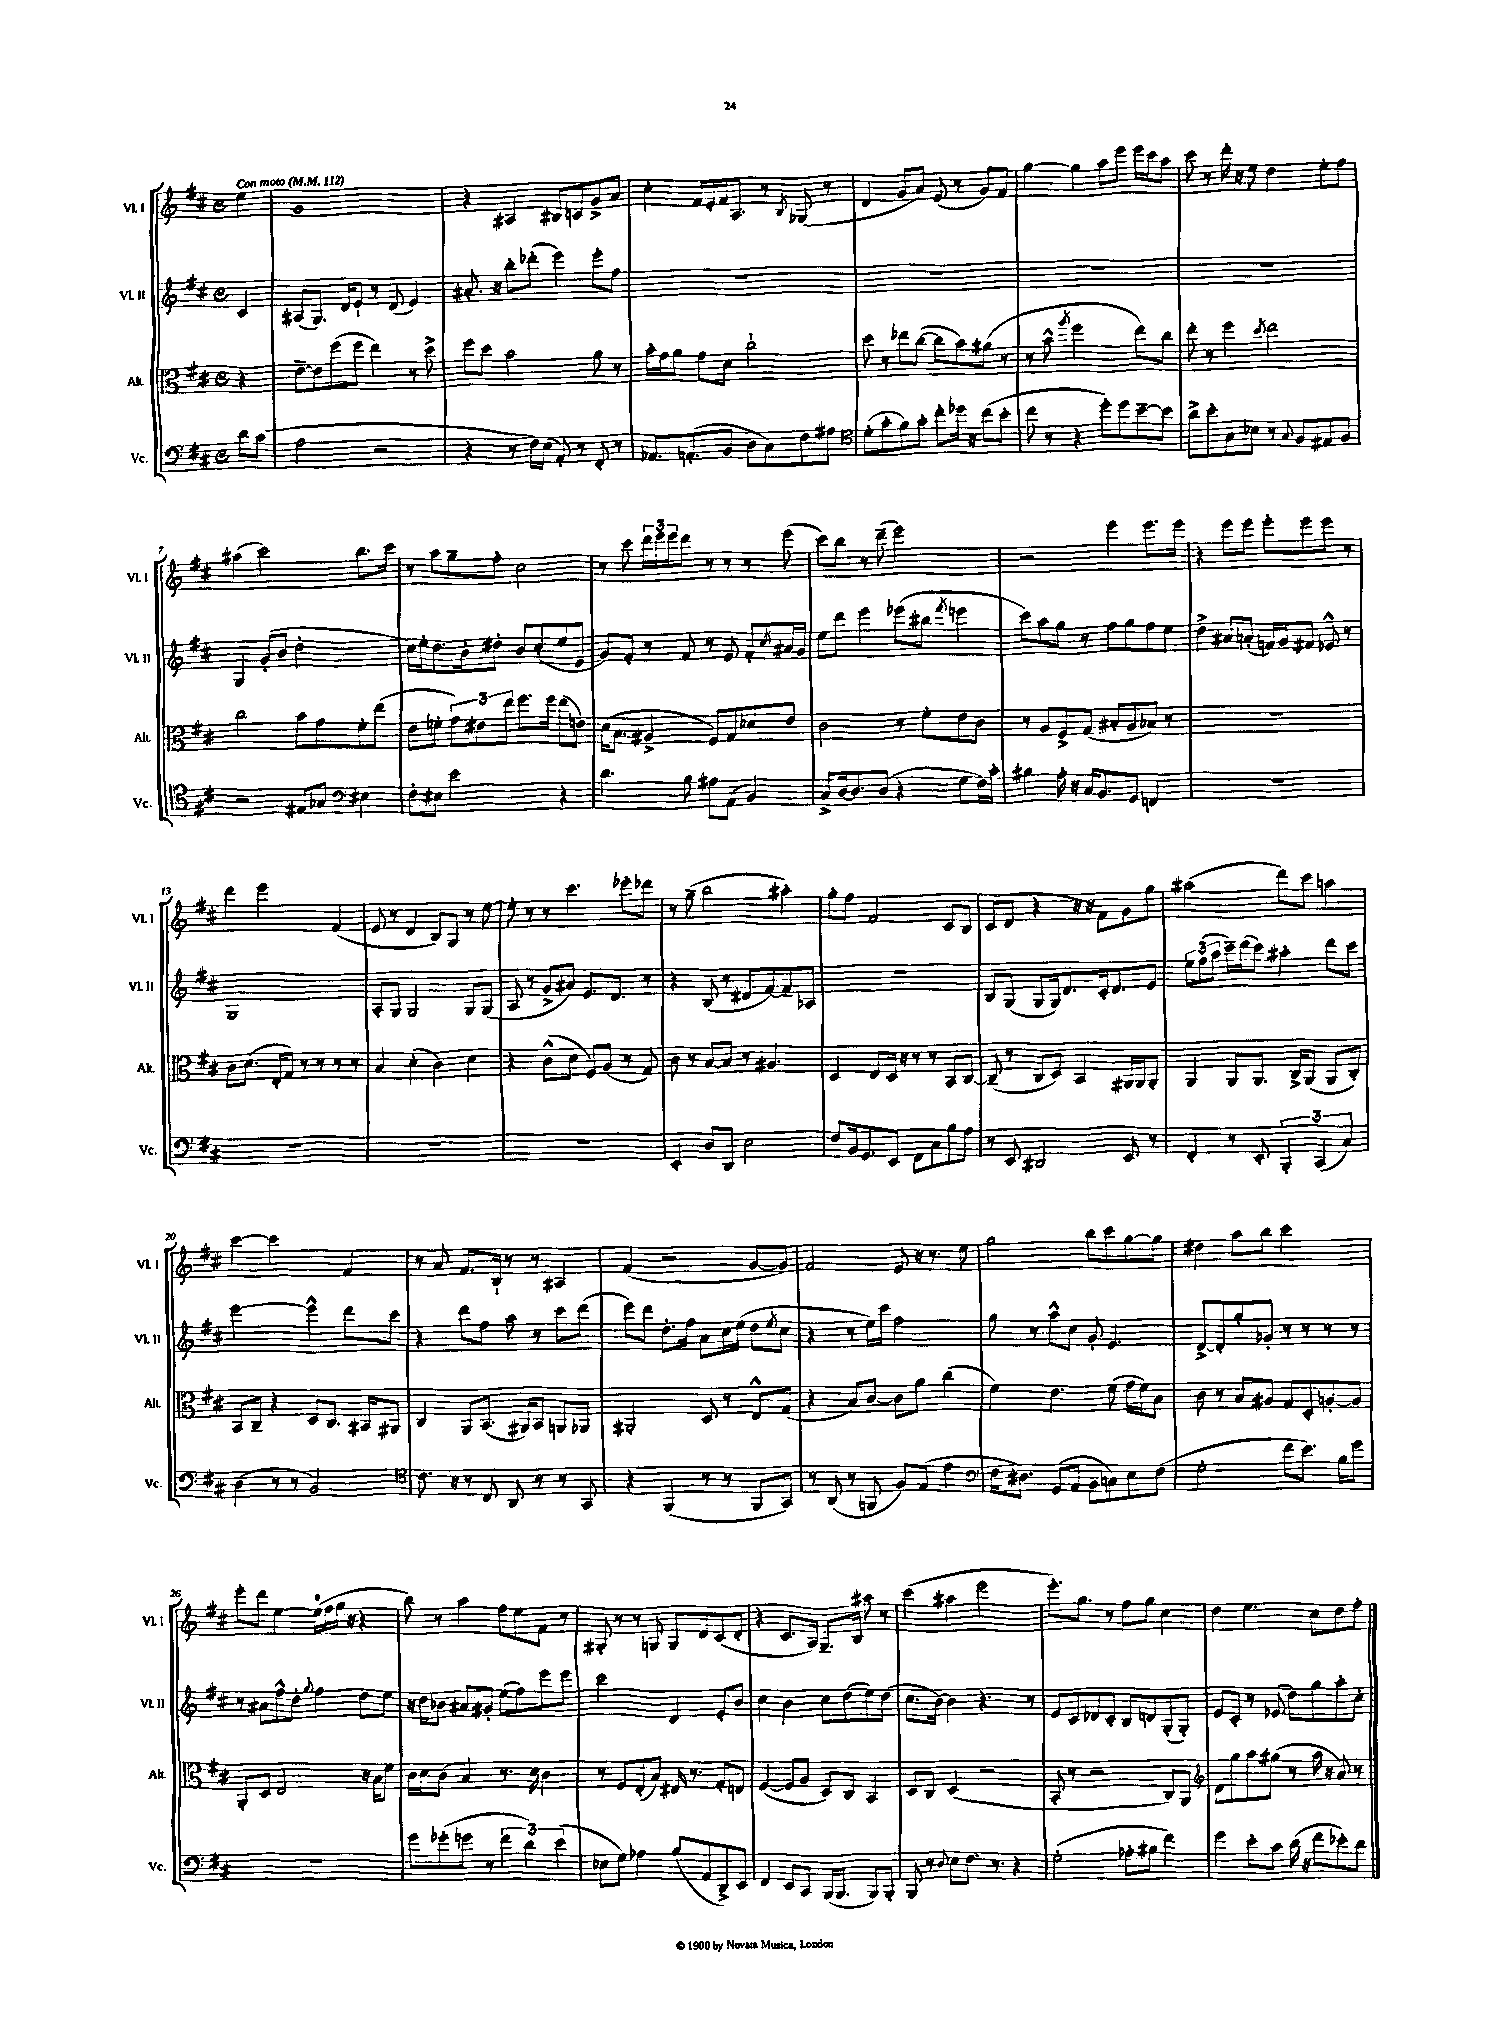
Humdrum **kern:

**kern	**kern	**kern	**kern
*staff4	*staff3	*staff2	*staff1
*clefF4	*clefC3	*clefG2	*clefG2
*k[f#c#]	*k[f#c#]	*k[f#c#]	*k[f#c#]
*M4/4	*M4/4	*M4/4	*M4/4
*met(c)	*met(c)	*met(c)	*met(c)
*MM112	*MM112	*MM112	*MM112
8d\L	4r	4c#/	4ee\
(8c#\J	.	.	.
=	=	=	=
2A\	[8e~\L	(8A#/L	1g
.	8e\]	8.G/J)	.
.	(8ff#\	.	.
.	.	16d/LK	.
.	8ff#\J	8e`/J	.
2r	4ee\)	8r	.
.	.	(8d/	.
.	8r	4e/)	.
.	8dd^\	.	.
=	=	=	=
4r	8ff#\L	8.a#'/	4r
.	8dd\J	.	.
.	.	16r	.
8r	2b\	8bb'\L	4A#/
16F#\LL)	.	(8ddd-'\J	.
(16E\JJ	.	.	.
8AA'/)	.	4eee\)	8B#/L
8r	.	.	8c/
8FF#'/	8a\	8eee'\L	8g^/
8r	8r	8ff#\J	8a/J
=	=	=	=
8.AA-/L	16b'\LL	1r	4cc#'\
.	16g\J	.	.
.	8a\J	.	.
(8.AA'/	.	.	.
.	8g\L	.	16f#/LL
.	.	.	16e'/
8BB/J	8d\J	.	16f#/J
.	.	.	8.A/J
8D\L	2cc#`\	.	.
8C#\)	.	.	8r
.	.	.	8qB/
8F#\	.	.	(8G-/
8A#\J	.	.	8r
=	=	=	=
*clefC4	*	*	*
(8d'\L	8dd\	1r	4d/
8g'\	8r	.	.
8f#\)	8ee-\L	.	8g/L
8g'\J	([8cc#\J	.	8a/J)
8cc#'\L	8cc#\]L	.	(8e/
16dd-\Jk	8b\)	.	8r
16r	.	.	.
(8cc#\L	(8a#\J	.	8g/L)
8b'\J	8r	.	8f#/J
=	=	=	=
8cc#\	8r	1r	[4gg\
8r	8b^^\	.	.
.	8qaa/	.	.
4r	2ff#\	.	4gg\]
8dd'\L)	.	.	8aa\L
8dd\	.	.	8eee\J
[8b~\	8ee\L)	.	16eee\LL
.	.	.	16ccc#\J
8b\]J	8cc#\J	.	8aa\J
=	=	=	=
8a^\L	8ee'\	1r	8ccc#\
8b'\	8r	.	8r
8G\	4ff#\	.	16ddd'\
.	.	.	16r
8B-\J	.	.	8ee\
.	8qdd/	.	.
8r	2ee\	.	4dd\
8qqG/	.	.	.
8F#/L	.	.	.
8E#/	.	.	8ee'\L
8F#/J	.	.	8ff#\J
=	=	=	=
2r	2cc#\	4G/	(4aa#\
.	.	(8g'/L	2ccc#\)
.	.	8b/J	.
8E#/L	8b\L	2dd'\	.
8G-/J	8g\	.	.
*clefF4	*	*	*
4E#\	8f#'\	.	8.bb\L
.	(8ee\J	.	.
.	.	.	16ccc#\Jk
=	=	=	=
8F#'\L	8e\L	16cc#\LL)	8r
.	.	16ee'\J	.
8E#\J	8f'\J	8.dd\	8aa\L
2e\	12g\L)	.	8gg~\
.	.	16b'\k	.
.	12e#\	.	.
.	.	8dd#'\J	8ff#'\J
.	12ee\J	.	.
.	8.ff#\L	8b/L	2cc#\
.	.	(8cc#'/	.
.	16ff#\Jk	.	.
4r	(8ee\L	8ee/	.
.	8e\J)	8e/J	.
=	=	=	=
4.d\	(16d\LK	8g/L)	8r
.	8.B\J	.	.
.	.	8f#'/J	8ccc#\
.	4A#^/	8r	24ddd\LL
.	.	.	24eee\
.	.	.	24eee\J
8B\	.	8f#/	8ddd\J
8A#\L	8F#/L)	8r	8r
(8AA\J	8G/	8e/	8r
4BB/)	8d-/	8f#'/L	8r
.	.	8qcc#/	.
.	8e/J	16a#/L	(8eee\
.	.	16g/JJ	.
=	=	=	=
8C#^/L	2c#\	8ee\L	8ccc#\L)
[16D/k	.	8ddd\J	8bb\J
8.D/]	.	.	.
.	.	4eee\	8r
(8D/J	.	.	(8ddd~\
4r	8r	(8eee-\L	2eee\)
.	8f#'\L	8bb#\J	.
.	.	8qfff#/	.
8G\L	8e\	4eee\	.
16F#\L)	8c#\J	.	.
16c#'\JJ	.	.	.
=	=	=	=
4B#\	8r	8ccc#\L)	2r
.	8A/L	8aa\	.
16A'\	8F#^/	8gg\J	.
16r	.	.	.
16C#/LK	(8G/J	8r	.
8.BB/	.	.	.
.	8B#'/L	8ff#\L	4eee\
8GG/J	8A/	8gg\	.
4FF/	8B-/J)	8ff#\	8.eee\L
.	8r	8ee\J	.
.	.	.	16eee\Jk
=	=	=	=
1r	1r	4dd^\	4r
.	.	8a#/L	8eee\L
.	.	(8a'/J	8eee\J
.	.	16f/LL)	8eee'\L
.	.	16g/J	.
.	.	8f#/J	8eee\
.	.	8e-^^/	8eee\J
.	.	8r	8r
=	=	=	=
1r	8c#\L	1G	4ddd\
.	(8.d\J	.	.
.	.	.	2eee\
.	16E'/LK	.	.
.	8G/J)	.	.
.	8r	.	.
.	8r	.	.
.	8r	.	(4f#/
.	8r	.	.
=	=	=	=
1r	4B/	8A'/L	8e/
.	.	8G/J	8r
.	(4d'\	2G/	4d/
.	4c#\)	.	8B/L)
.	.	.	8G/J
.	4d\	8G/L	8r
.	.	(8G/J	[8ee\
=	=	=	=
1r	4r	8A/	8ee'\]
.	.	8r	8r
.	(8c#^^\L	8g^/L	8r
.	8d\J	8a#/J)	4.ccc#\
.	8F#/L)	8.e/L	.
.	(8A/J	.	.
.	.	8.d/J	.
.	8r	.	8eee-'\L
.	8G/)	8r	8ddd-\J
=	=	=	=
4EE'/	8c#\	4r	8r
.	8r	.	(8gg~\
8D/L	[8B/L	(8B/	2bb\
8DD/J	8B/]J	8r	.
2E\	8r	8d#/L	.
.	4.A#/	[8f#/)	.
.	.	8f#~/]	4aa#'\)
.	.	8A-/J	.
=	=	=	=
8F#/L	4D/	1r	8gg'\L
16BB/k	.	.	8ff#\J
8.GG/	.	.	.
.	8E/L	.	2f#/
8EE/J	16D/Jk	.	.
.	16r	.	.
8FF#\L	8r	.	.
8C#\	8r	.	.
8B\	8BB/L	.	8c#/L
8A\J	[8C#/J	.	8B/J
=	=	=	=
8r	(8C#~/]	8B/L	(8c#/L
8EE/	8r	(8G/J	8d/J
2DD#/	8C#/L	8G/L	4r
.	8D/J)	16G/k)	.
.	.	8.d/	.
.	4BB/	.	16r
.	.	.	16r
.	.	16c#'/k	8f#\L)
.	.	8.d/	.
8EE/	16AA#/LL	.	8g\
.	16AA#/J	.	.
8r	8AA#'/J	8e/J	8gg\J
=	=	=	=
4FF#'/	4AA/	12ee\L	(2aa#\
.	.	(12ff#\	.
.	.	12aa\J	.
8r	8AA/L	16ccc#~\LL)	.
.	.	(16ddd\J	.
8EE'/	8.AA/J	8ccc#\J)	.
6BBB'/	.	4aa#'\	8ddd\L)
.	16C#^/LK	.	.
.	(8AA/J	.	8ccc#\J
(6CC#/	.	.	.
.	8AA/L	8ddd\L	4aa\
6C#/)	.	.	.
.	8C#'/J)	8ccc#\J	.
=	=	=	=
(4D\	8BB/L	[2eee\	[4ccc#\
.	8C#~/J	.	.
8r	4r	.	2ccc#\]
8r	.	.	.
2BB/)	8D/L	4eee^^\]	.
.	8.C#/J	.	.
.	.	8ddd\L	4f#/
.	16BB#/LK	.	.
.	8AA#/J	8ccc#\J	.
=	=	=	=
*clefC4	*	*	*
8.c#\	4C#/	4r	8r
.	.	.	8a/
16r	.	.	.
8r	8AA/L	8ddd\L	8.f#/L
8C#/	(8.BB/J	8ff#\J	.
.	.	.	16B`/Jk
8AA/	.	8aa\	8r
.	16AA#/LK)	.	.
8r	8BB/J	8r	8r
8r	8AA/L	8ccc#\L	4A#/
8GG/	8AA-/J	(8ddd\J	.
=	=	=	=
4r	2AA#'/	8eee\L)	(4f#/
.	.	8ddd\J	.
(4FF#/	.	8.dd'\L	2r
.	.	16ff#\Jk	.
8r	8D/	8a\L	.
8r	8r	16cc#\L	.
.	.	(16ee\JJ	.
8FF#/L	8E^^/L	8dd\L	[8g/L
.	.	8qee/	.
8GG/J)	(8G/J	8cc#\J	8g/]J)
=	=	=	=
8r	4r	4r	2f#/
(8AA/	.	.	.
8r	8B/L)	8r	.
8FF/	[8c#/J	16ee\LL)	.
.	.	16ccc#\JJ	.
8F#/L)	8c#\]L	2ff#\	8e/
(8E/J	8a\J	.	16r
.	.	.	8.r
4e\	(4cc#\	.	.
.	.	.	8ee\
=	=	=	=
*clefF4	*	*	*
16F#\LK	4f#\)	8gg\	2gg\
8.D#\J)	.	.	.
.	.	8r	.
(8GG/L	4.e\	8aa^^\L	.
8AA/J	.	8cc#\J	.
8BB\L	.	8g'/	8bb\L
8C\)	(8f#\	4.e/	8ccc#\
8E\	16g\LL	.	[8gg\
.	16f#\J)	.	.
(8F#\J	8B\J	.	8gg\]J
=	=	=	=
2G'\	8c#\	[8d^/L	4dd#\
.	8r	8d'/]	.
.	8B/L	8gg'/	8aa\L
.	8A#/J	8g-'/J	8bb\J
8f#\L	8G/L	8r	2ccc#\
8.e\J)	8D'/	8r	.
.	[8A'/	8r	.
16B\LK	.	.	.
8g\J	8A/]J	8r	.
=	=	=	=
1r	8AA'/L	8r	8eee'\L
.	8D/J	8a#\L	8ddd\J
.	2E/	8ff#^^\	[4ee\
.	.	8dd'\J	.
.	.	8qqgg/	.
.	.	4ff#\	(16ee\]LL
.	.	.	16ff#\
.	.	.	16gg\JJ
.	.	.	16r
.	16r	8dd\L	4r
.	16B\LK	.	.
.	8f#\J	8ee\J	.
=	=	=	=
8g\L	16c#\LL	16r	8bb\)
.	16d\J	16dd\LK	.
(8g-'\	(8c#\J	8b-\J	8r
8g\J	4B/)	8a#/L	4aa\
8r	.	8g#'/J	.
6f#\	8.r	(8ee\L	8ff#\L
.	.	8ff#\)	8ee\
6d\)	.	.	.
.	16d\	.	.
.	4c#\	8eee\	8f#\J
(6e\	.	.	.
.	.	8eee\J	8r
=	=	=	=
8E-\L	8r	2ccc#\	8G#'/
8G\J)	8F#/L	.	8r
4A-\	(8E'/	.	8r
.	8B/J)	.	8G/
(8B/L	16E#/	4d/	8G/L
.	8.r	.	.
8AA/	.	.	8d/
8DD^/)	8G'/L	8e'/L	(8c#/
8EE/J	8E/J	8b/J	8d'/J
=	=	=	=
4FF#/	([4F#/	4cc#\	4r
8EE/L	8F#/]L	4b\	8.c#/L
8CC#/J	8A/J	.	.
.	.	.	16A/Jk)
(16BBB/LK	8D/L)	8cc#\L	8.G~/L
8.BBB/J	.	.	.
.	8C#/J	(8dd\	.
.	.	.	16B/Jk
8BBB/L)	4BB/	8ee\)	8aa#\
8BBB'/J	.	(8dd\J	8r
=	=	=	=
8BBB/	8D/L	8.cc#\L	(4ccc#\
8r	8C#/J	.	.
.	.	[16b\Jk)	.
8qqD/	.	.	.
8E\L	(4D/	4b\]	4aa#\
8.F#\J	.	.	.
.	2r	4.r	2eee\
8.r	.	.	.
4r	.	.	.
.	.	8r	.
=	=	=	=
(2G'\	8BB'/	8e/L	8.eee'\L)
.	8r	8c#/	.
.	.	.	8.gg\J
.	2r	8d-/	.
.	.	8c#'/J	8r
8A-'\L	.	8B/L	8ff#\L
8B#\J	.	8d/	8gg\J
4f#\)	8C#/L)	(8G'/	4cc#\
.	8AA/J	8G'/J)	.
=	=	=	=
*	*clefG2	*	*
4g\	8d\L	8e/L	4dd\
.	8gg\	8c#'/J	.
8e'\L	8aa\	8r	4.ee\
8c#\J	(8gg#\J	(8e-/	.
(16d\	8r	8dd\L)	.
16r	.	.	.
8f#\L	16aa\	8gg\	8cc#\L
.	16r	.	.
8e-'\)	8a/)	8aa'\	8dd\
8d\J	8r	8cc#'\J	8ff#'\J
==	==	==	==
*-	*-	*-	*-
